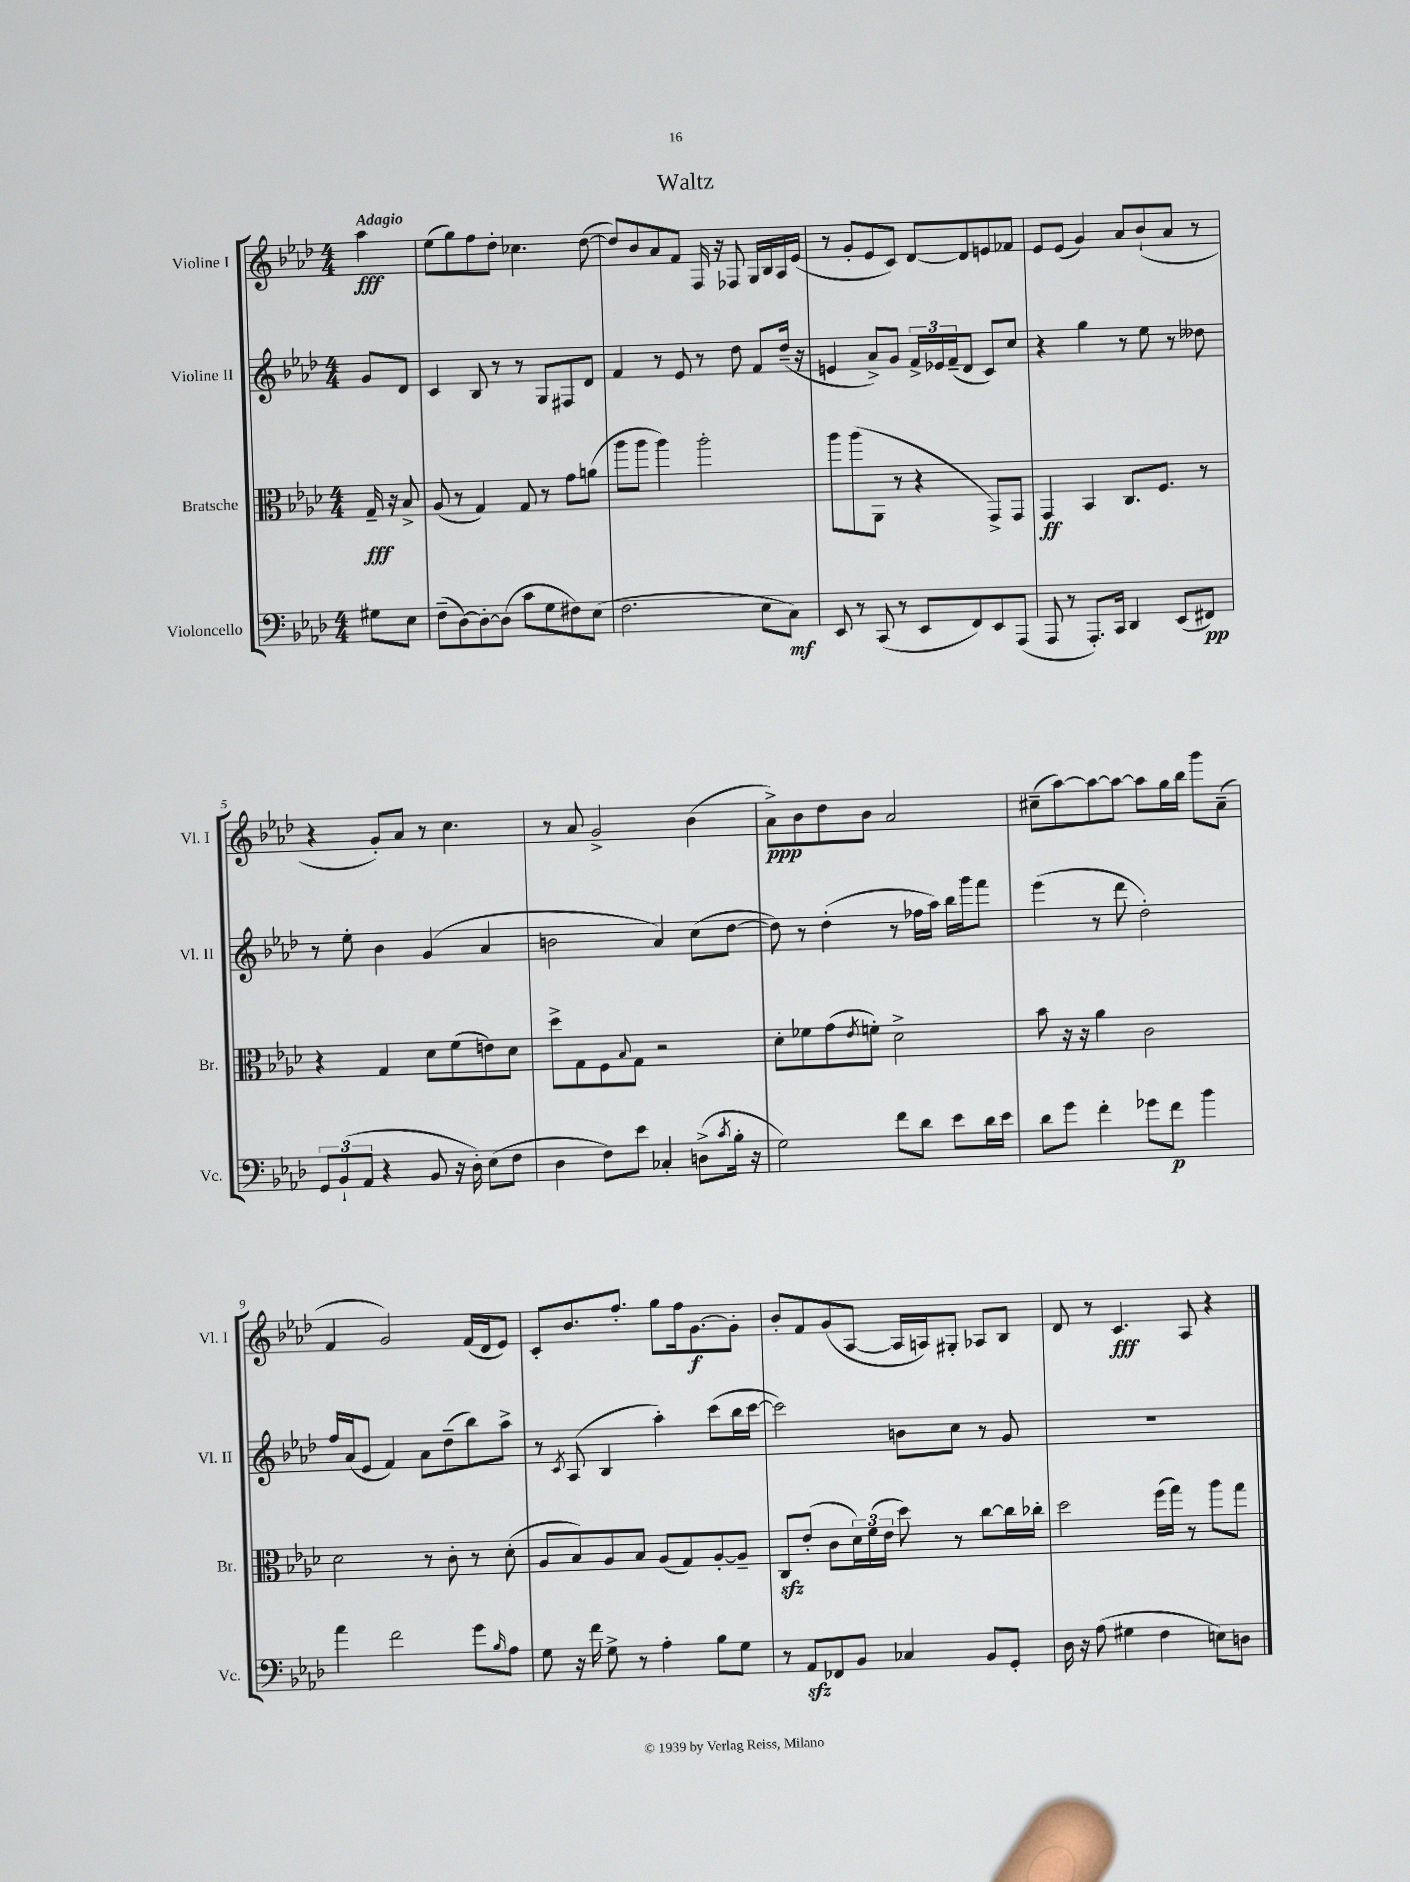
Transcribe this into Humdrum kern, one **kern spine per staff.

**kern	**kern	**kern	**kern
*staff4	*staff3	*staff2	*staff1
*clefF4	*clefC3	*clefG2	*clefG2
*k[b-e-a-d-]	*k[b-e-a-d-]	*k[b-e-a-d-]	*k[b-e-a-d-]
*M4/4	*M4/4	*M4/4	*M4/4
8G#	16G~	8g	4aa-
.	16r	.	.
8E-	8B-^	8d-	.
=	=	=	=
(8F~	(8A-	4c	(8ee-
[8D-)	8r	.	8gg)
8D-'_	4G)	8B-	8ff
(8D-]	.	8r	8dd-'
8c	8G	8r	4.cc-
8G	8r	8G	.
8F#)	8g	8F#	.
(8E-	(8a	8d-	([8dd-
=	=	=	=
2.F	8aa-	4f	8dd-])
.	8aa-	.	8b-
.	4aa-)	8r	8a-
.	.	8e-	8f
.	2aa-'	8r	16F
.	.	.	16r
.	.	8dd-	8F-
8E-	.	8f	16G
.	.	.	16B-
8C)	.	(16dd-~	16A-
.	.	16r	(16e-
=	=	=	=
8EE-	8aa-	4e	8r
8r	(8aa-	.	8g'
(8CC	8AA-	8a-^)	8e-
8r	8r	8g	8c)
8EE-	4r	24f^	[8d-
.	.	24e-	.
.	.	(24f~	.
8FF)	.	8d-	8d-]
8EE-	8GG^)	8c)	8e
(8AAA-	8GG	8cc	8f-
=	=	=	=
8AAA-	4GG	4r	8e-
8r	.	.	(8e-
8.AAA-')	4BB-	4gg	4g)
16CC	.	.	.
4DD-	8.C	8r	8a-
.	.	8ee-	(8b-`
.	8.F	.	.
(8EE-	.	8r	8a-
8FF#)	8r	8dd--	8r
=	=	=	=
12GG	4r	8r	4r
(12BB-`	.	.	.
.	.	8ee-'	.
12AA-	.	.	.
4r	4G	4b-	8g')
.	.	.	8a-
8BB-	8d-	(4g	8r
16r	(8f	.	4.cc
16D-')	.	.	.
(8E-	8e)	4a-	.
8F	8d-	.	.
=	=	=	=
4D-	8dd-^	2b	8r
.	8G	.	8a-
8F)	8F	.	2g^
.	8qqB-	.	.
8e-	8G	.	.
4C-'	2r	4a-)	.
(8D^	.	(8cc	(4b-
8qc	.	.	.
16B-'	.	[8dd-	.
16r	.	.	.
=	=	=	=
2G)	8d-'	8dd-])	8a-^)
.	8f-	8r	8b-
.	(8g	(4dd-'	8dd-
.	8qe-	.	.
.	8f')	.	8b-
8f	2d-^	8r	2a-
8d-	.	16ff-	.
.	.	16aa-)	.
8e-	.	16bb-	.
.	.	16ggg	.
16d-	.	8fff	.
16e-	.	.	.
=	=	=	=
8d-	8b-	(4eee-	(8cc#~
8g	16r	.	[8aa-)
.	16r	.	.
4f'	4a-	8r	8aa-_
.	.	8ddd-	8aa-_
8g-	2c	2dd-')	8aa-]
8f	.	.	16gg
.	.	.	16bb-
4b-	.	.	8ggg
.	.	.	(8a-~
=	=	=	=
4a-	2d-	16ff	4f
.	.	(16a-	.
.	.	8e-	.
2f	.	4f)	2g)
.	8r	8a-	.
.	8c'	(8dd-~	.
8g	8r	8bb-)	(16f
.	.	.	16d-
16qqB-	.	.	.
8A-	(8d-'	8aa-^	8e-)
=	=	=	=
8G	8A-	8r	8c'
.	.	8qc	.
16r	8B-)	(8A-	8.b-
16f	.	.	.
8G^	8A-	4B-	.
.	.	.	8.ff'
8r	8B-	.	.
4A-'	(8A-	4aa-')	8gg
.	8G)	.	16ff
.	.	.	[8.g
8B-	[8A-'	(8ccc	.
8G	8A-~]	16bb-	8g']
.	.	[16ccc	.
=	=	=	=
8r	8C	2ccc])	8b-'
8AA-	(8e-'	.	8f
8FF-	8c	.	(8g
8BB-	24d-)	.	[8A-
.	(24f	.	.
.	24e-	.	.
4C-	8dd-)	8b	16A-]
.	.	.	16A)
.	8r	8cc	8G#'
8BB-	[8cc	8r	8A-
8GG'	16cc]	8g	8B-
.	16cc-'	.	.
=	=	=	=
16D-	2dd-	1r	8d-
16r	.	.	.
(8A-	.	.	8r
4G#	.	.	4.c
4F	(16ff	.	.
.	16gg)	.	.
.	8r	.	8A-
8E)	8aa-	.	4r
8D	8gg	.	.
==	==	==	==
*-	*-	*-	*-
